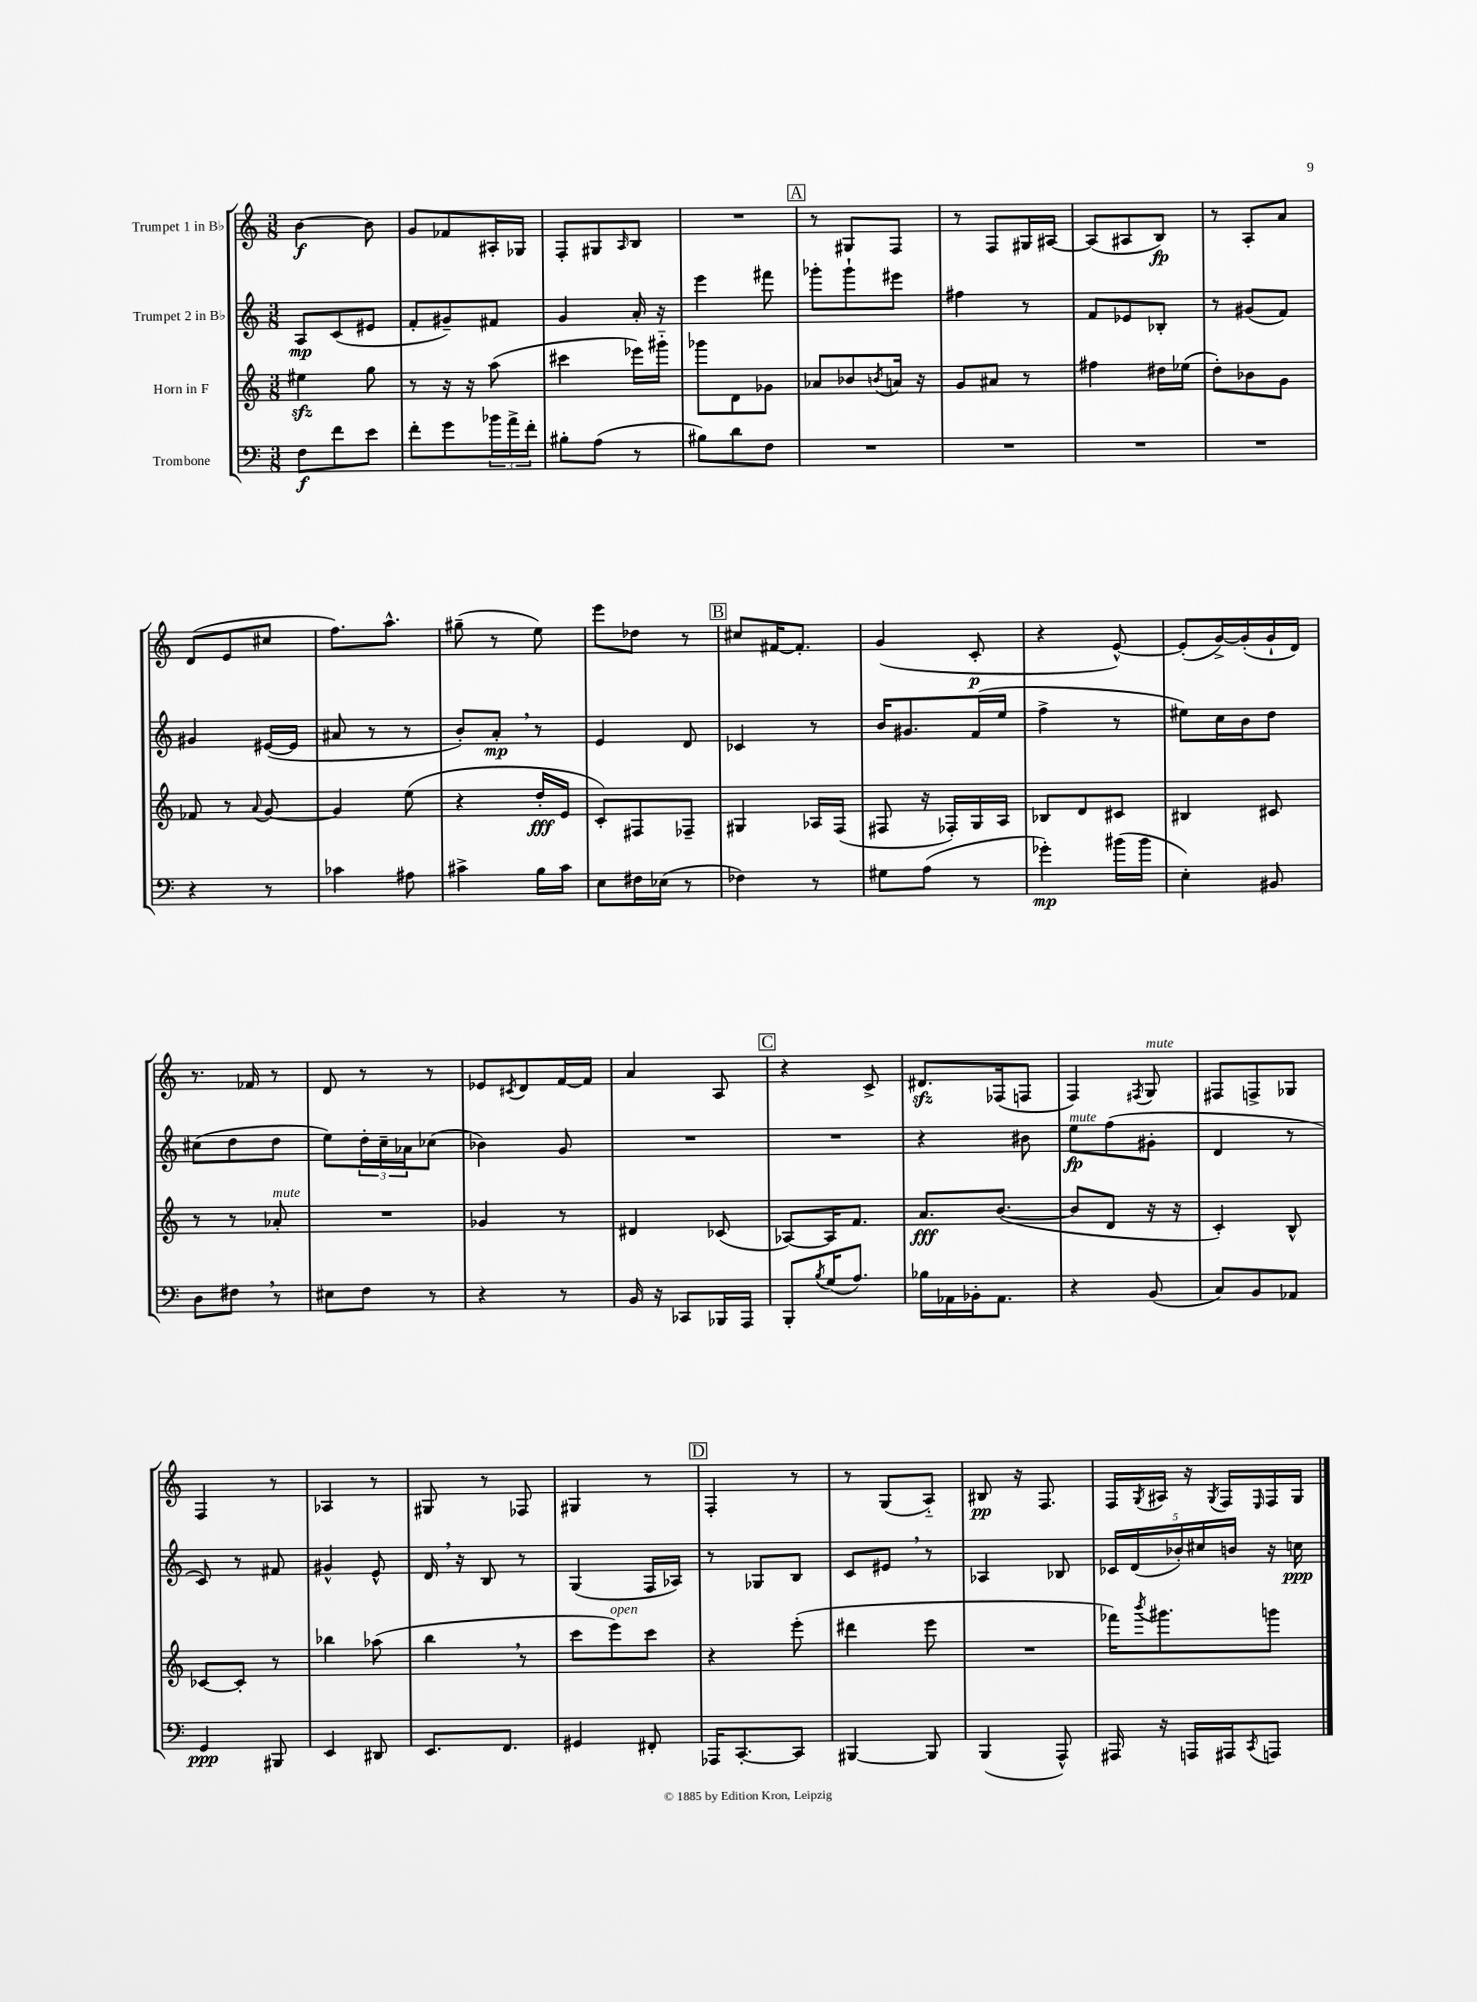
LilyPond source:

<<
\new StaffGroup <<
\new Staff = "s0" \with { instrumentName = "Trumpet 1 in Bb" } {
    \clef treble \key c \major \numericTimeSignature \time 3/8
    b'4~\f b'8 |
    g'8 fes'8 ais16-. ges16 |
    f8-. gis8 \grace { a16 } b8 |
    R4. |
    \mark \markup { \box "A" } r8 gis8 f8 |
    r8 f8 gis16 ais16~ |
    ais8( ais8 b8\fp) |
    r8 a8-. a'8 |
    d'8( e'8 cis''8 |
    f''8.) a''8.-^ |
    gis''8--( r8 e''8) |
    e'''8 des''8 r8 |
    \mark \markup { \box "B" } cis''8 fis'16~ fis'8.-. |
    g'4( c'8-.\p |
    r4 e'8~-^) |
    e'8-.( g'16~->) g'16-.( g'16-! d'16) |
    r8. fes'16 r8 |
    d'8 r8 r8 |
    ees'8 \acciaccatura { cis'8 } d'8 f'16~ f'16 |
    a'4 a8 |
    \mark \markup { \box "C" } r4 c'8-> |
    dis'8.\sfz fes16( f8 |
    f4) \acciaccatura { fis8 } g8^\markup { \italic "mute" } |
    fis8 f8-> ges8 |
    f4 r8 |
    aes4 r8 |
    gis8 r8 fes8 |
    gis4 r8 |
    \mark \markup { \box "D" } f4-. r8 |
    r8 g8( a8-_) |
    bis8\pp r16 f8. |
    f16 \acciaccatura { g8 } ais16 r16 \acciaccatura { g8 } f16 \grace { e16 } f16 g16 \bar "|." |
}
\new Staff = "s1" \with { instrumentName = "Trumpet 2 in Bb" } {
    \clef treble \key c \major \numericTimeSignature \time 3/8
    a8\mp c'8( eis'8 |
    f'8-. gis'8--) fis'8 |
    g'4 a'16-. r16 |
    e'''4 fis'''8 |
    \mark \markup { \box "A" } ges'''8-. ges'''8-! eis'''8 |
    fis''4 r8 |
    f'8 ees'8 bes8-. |
    r8 gis'8( f'8) |
    gis'4 eis'16~( eis'16 |
    ais'8 r8 r8 |
    b'8-.) a'8-.\mp \breathe r8 |
    e'4 d'8 |
    \mark \markup { \box "B" } ces'4 r8 |
    b'16 gis'8. f'16( e''16 |
    f''4-> r8 |
    eis''8) c''16 b'16 d''8 |
    cis''8( d''8 d''8 |
    e''8) \tuplet 3/2 { d''16-. c''16-- aes'16 } ces''8( |
    bes'4) g'8 |
    R4. |
    \mark \markup { \box "C" } R4. |
    r4 bis'8 |
    e''8\fp^\markup { \italic "mute" } f''8( gis'8-. |
    d'4 r8 |
    c'8) r8 fis'8 |
    gis'4-^ e'8-^ |
    d'16 \breathe r16 b8 r8 |
    g4( f16 aes16) |
    \mark \markup { \box "D" } r8 ges8 b8 |
    c'8 eis'8 \breathe r8 |
    aes4 bes8 |
    \tuplet 5/4 { ces'16 d'16( bes'16-.) cis''16 b'16 } r16 c''16\ppp \bar "|." |
}
\new Staff = "s2" \with { instrumentName = "Horn in F" } {
    \clef treble \key c \major \numericTimeSignature \time 3/8
    eis''4\sfz g''8 |
    r8 r16 r16 a''8( |
    cis'''4 ees'''16) gis'''16-_ |
    ges'''8 d'8 ges'8 |
    \mark \markup { \box "A" } aes'8 bes'8 \acciaccatura { b'8 } a'16 r16 |
    g'8 ais'8 r8 |
    fis''4 dis''16 ees''16( |
    d''8-.) bes'8 g'8 |
    fes'8 r8 \appoggiatura { a'8 } g'8~ |
    g'4 e''8( |
    r4 d''16-.\fff e'16 |
    c'8-.) fis8 fes8-- |
    \mark \markup { \box "B" } gis4 aes16 f16( |
    fis8 r16 fes16-.) g16 a16 |
    bes8 d'8 cis'8 |
    bis4 cis'8 |
    r8 r8 aes'8-.^\markup { \italic "mute" } |
    R4. |
    ges'4 r8 |
    dis'4 ces'8( |
    \mark \markup { \box "C" } aes8~) aes16 f'8. |
    a'8.\fff b'8.~( |
    b'8 d'8 r16 r16 |
    c'4-.) b8-^ |
    ces'8~ ces'8-. r8 |
    bes''4 aes''8( |
    b''4 \breathe r8 |
    c'''8 e'''8^\markup { \italic "open" }) c'''8 |
    \mark \markup { \box "D" } r4 e'''8-.( |
    dis'''4 e'''8 |
    R4. |
    fes'''16) \acciaccatura { b'''8 } gis'''8. g'''8 \bar "|." |
}
\new Staff = "s3" \with { instrumentName = "Trombone" } {
    \clef bass \key c \major \numericTimeSignature \time 3/8
    f8\f f'8 e'8 |
    f'8-. g'8 \tuplet 3/2 { bes'16 a'16-> f'16-. } |
    bis8-. a8( r8 |
    bis8) d'8 f8 |
    \mark \markup { \box "A" } R4. |
    R4. |
    R4. |
    R4. |
    r4 r8 |
    ces'4 ais8 |
    cis'4-> b16 cis'16 |
    e8 fis16 ees16( r8 |
    \mark \markup { \box "B" } fes4) r8 |
    gis8 a8( r8 |
    ges'4-.\mp) bis'16( bis'16 |
    e4-.) bis,8 |
    d8 fis8 \breathe r8 |
    eis8 f8 r8 |
    r4 r8 |
    b,16 r16 ces,8 bes,,16 a,,16 |
    \mark \markup { \box "C" } b,,8-. \acciaccatura { b8 } g16( a8.) |
    bes16 aes,16 bes,16-. aes,8. |
    r4 b,8( |
    c8) b,8 aes,8 |
    g,4\ppp bis,,8 |
    e,4 dis,8 |
    e,8. f,8. |
    gis,4 fis,8-. |
    \mark \markup { \box "D" } aes,,16 c,8.~-. c,8 |
    bis,,4~ bis,,8 |
    b,,4( a,,8-^) |
    ais,,16 r16 a,,16 ais,,16 \acciaccatura { c,8 } a,,8 \bar "|." |
}
>>
>>
\layout { \context { \Score \remove "Bar_number_engraver" } }
